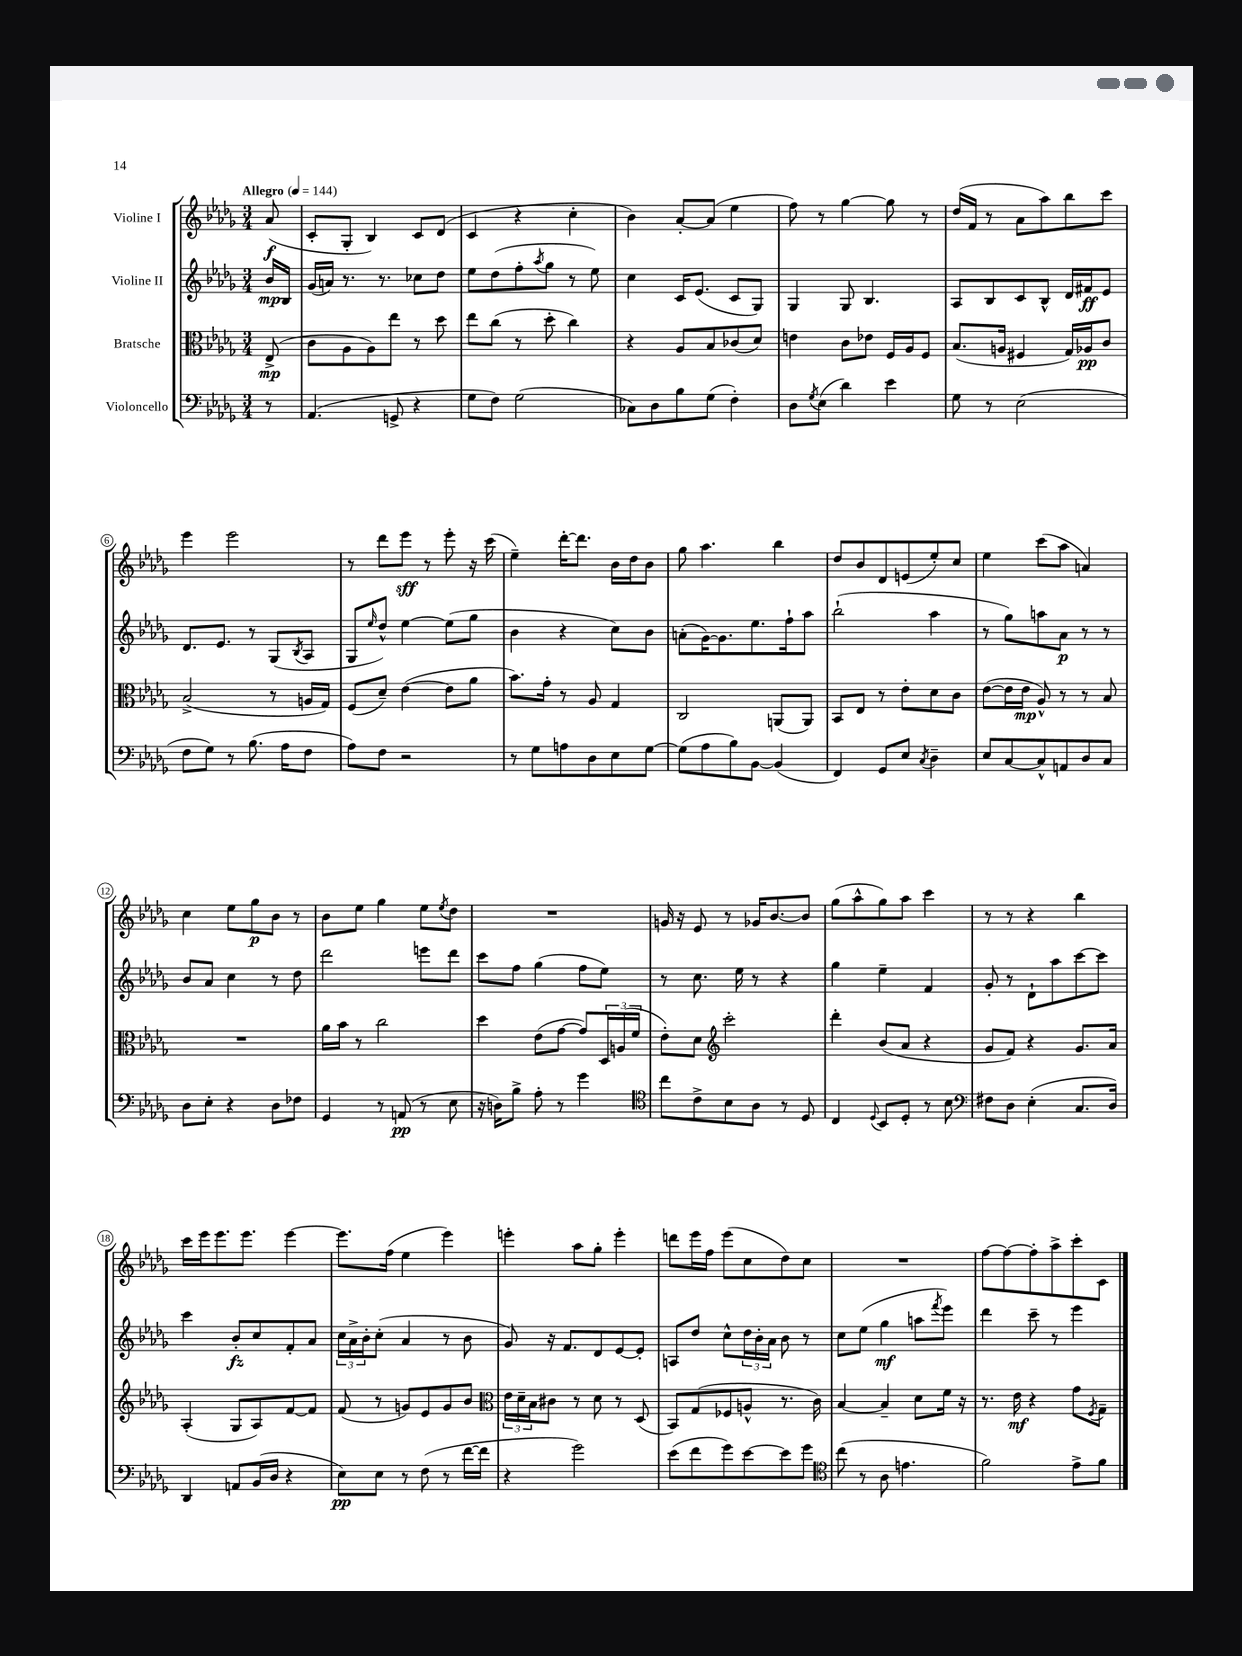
<<
\new StaffGroup <<
\new Staff = "s0" \with { instrumentName = "Violine I" } {
    \clef treble \key des \major \numericTimeSignature \time 3/4 \partial 8 \tempo "Allegro" 4 = 144
    aes'8\f( |
    c'8-. ges8-. bes4) c'8 des'8( |
    c'4 r4 c''4-. |
    bes'4) aes'8~-. aes'8( ees''4 |
    f''8) r8 ges''4~ ges''8 r8 |
    des''16( f'16 r8 aes'8 aes''8) bes''8 c'''8 |
    ees'''4 ees'''2 |
    r8 des'''8 ees'''8\sff r8 ees'''8-. r16 c'''16( |
    ees''4--) des'''16~-. des'''8. bes'16 des''16 bes'8 |
    ges''8 aes''4. bes''4 |
    des''8 bes'8 des'8 e'8( ees''8-.) c''8 |
    ees''4 c'''8( aes''8 a'4) |
    c''4 ees''8 ges''8\p bes'8 r8 |
    bes'8 ees''8 ges''4 ees''8 \acciaccatura { ees''8 } des''8 |
    R2. |
    g'16 r16 ees'8 r8 ges'16 bes'8.~ bes'8 |
    ges''8( aes''8-^ ges''8) aes''8 c'''4 |
    r8 r8 r4 bes''4 |
    c'''16 ees'''16 ees'''8. ees'''8. ees'''4~ |
    ees'''8. f''16( ees''4 ees'''4) |
    e'''4-. aes''8 ges''8-. e'''4-. |
    d'''8 ees'''16 f''16 ees'''8( c''8 des''8) c''8 |
    R2. |
    f''8~ f''8~ f''8-. aes''8-> c'''8-. c'8 \bar "|." |
}
\new Staff = "s1" \with { instrumentName = "Violine II" } {
    \clef treble \key des \major \numericTimeSignature \time 3/4 \partial 8
    bes'16\mp bes16 |
    ges'16( a'16) r8. r8. ces''8 des''8 |
    ees''8 des''8( f''8-. \acciaccatura { aes''8 } ges''8 r8 ees''8) |
    c''4 c'16 ees'8.( c'8 ges8) |
    ges4 ges8 bes4. |
    aes8 bes8 c'8 bes8-^ des'16 fis'16\ff ees'8 |
    des'8. ees'8. r8 ges8( \acciaccatura { bes8 } aes8 |
    ges8 \grace { ees''16 } des''8-^) ees''4~ ees''8( ges''8 |
    bes'4 r4 c''8) bes'8 |
    a'8-.( ges'16~) ges'8. ees''8. f''16-! aes''8 |
    bes''2-!( aes''4 |
    r8 ges''8) a''8 aes'8\p r8 r8 |
    bes'8 aes'8 c''4 r8 des''8 |
    des'''2 e'''8 des'''8 |
    c'''8 f''8 ges''4( f''8 ees''8) |
    r8 c''8. ees''16 r8 r4 |
    ges''4 ees''4-- f'4 |
    ges'8-. r8 des'8-! aes''8 c'''8~ c'''8 |
    c'''4 bes'8-.\fz c''8 f'8-. aes'8 |
    \tuplet 3/2 { c''16 aes'16-> bes'16-. } c''8-.( aes'4 r8 bes'8 |
    ges'8) r16 f'8. des'8 ees'8~ ees'8-. |
    a8 des''8 c''8-^ \tuplet 3/2 { des''16 bes'16-. aes'16 } bes'8 r8 |
    c''8 ees''8( ges''4\mf a''8 \acciaccatura { f'''8 } ees'''8) |
    des'''4 c'''8-- r8 ees'''4 \bar "|." |
}
\new Staff = "s2" \with { instrumentName = "Bratsche" } {
    \clef alto \key des \major \numericTimeSignature \time 3/4 \partial 8
    ees8->\mp( |
    c'8 aes8 aes8) ees''8 r8 des''8 |
    ees''8 c''8( r8 des''8-. c''4) |
    r4 aes8 bes8 ces'8( des'8) |
    e'4 c'8 ees'8 f16 aes16 f8 |
    bes8.( a16 fis4 ges16) aes16\pp c'8 |
    bes2->( r8 a16 ges16) |
    f8( des'8--) ees'4~( ees'8 aes'8 |
    bes'8.) ges'16-. r8 aes8 ges4 |
    c2 a,8( a,8) |
    bes,8 ees8 r8 ees'8-. des'8 c'8 |
    ees'8~( ees'16 ees'16\mp aes8-^) r8 r8 bes8 |
    R2. |
    aes'16 bes'16 r8 c''2 |
    des''4 ees'8( ges'8~ ges'8) \tuplet 3/2 { des16 a16( f'16 } |
    ees'8-.) des'8 \clef treble c'''2-. |
    des'''4-. bes'8( aes'8 r4 |
    ges'8 f'8) r4 ges'8. aes'16 |
    aes4-.( ges8 aes8) f'8~ f'8 |
    f'8( r8 g'8) ees'8 g'8 bes'8 |
    \clef alto \tuplet 3/2 { ees'16 des'16-- bes16 } cis'8 r8 des'8 r8 des8( |
    bes,8) ges8( fes8 a8-^ r8. c'16) |
    bes4~ bes4-- des'8 f'16 r16 |
    r8. ees'16\mf r4 ges'8 \acciaccatura { f8 } ges8-- \bar "|." |
}
\new Staff = "s3" \with { instrumentName = "Violoncello" } {
    \clef bass \key des \major \numericTimeSignature \time 3/4 \partial 8
    r8 |
    aes,4.( g,8-> r4 |
    ges8 f8) ges2( |
    ces8) des8 bes8 ges8( f4-.) |
    des8 \acciaccatura { ges8 } ees8( des'4) ees'4 |
    ges8 r8 ees2( |
    f8 ges8) r8 bes8.( aes16 f8 |
    aes8) f8 r2 |
    r8 ges8 a8 des8 ees8 ges8~ |
    ges8( aes8 bes8) bes,8~ bes,4( |
    f,4) ges,8 ees8 \acciaccatura { c8 } des4-- |
    ees8 c8~ c8-^ a,8 des8 c8 |
    des8 ees8-. r4 des8 fes8 |
    ges,4 r8 a,8\pp( r8 ees8 |
    r16 d16) bes8-> aes8-. r8 ges'4 |
    \clef tenor c''8 c'8-> bes8 aes8 r8 des8 |
    c4 \appoggiatura { des8 } bes,8 des8-. r8 bes8 |
    \clef bass fis8 des8 ees4-.( c8. des16) |
    des,4 a,8 bes,16( des16 r4 |
    ees8\pp) ees8 r8 f8( r8 f'16~ f'16 |
    r4 ges'2) |
    ees'8( f'8 ges'8) ees'8~ ees'8 ges'8 |
    \clef tenor c''8( r8 aes8 e'4. |
    f'2) ees'8-> f'8 \bar "|." |
}
>>
>>
